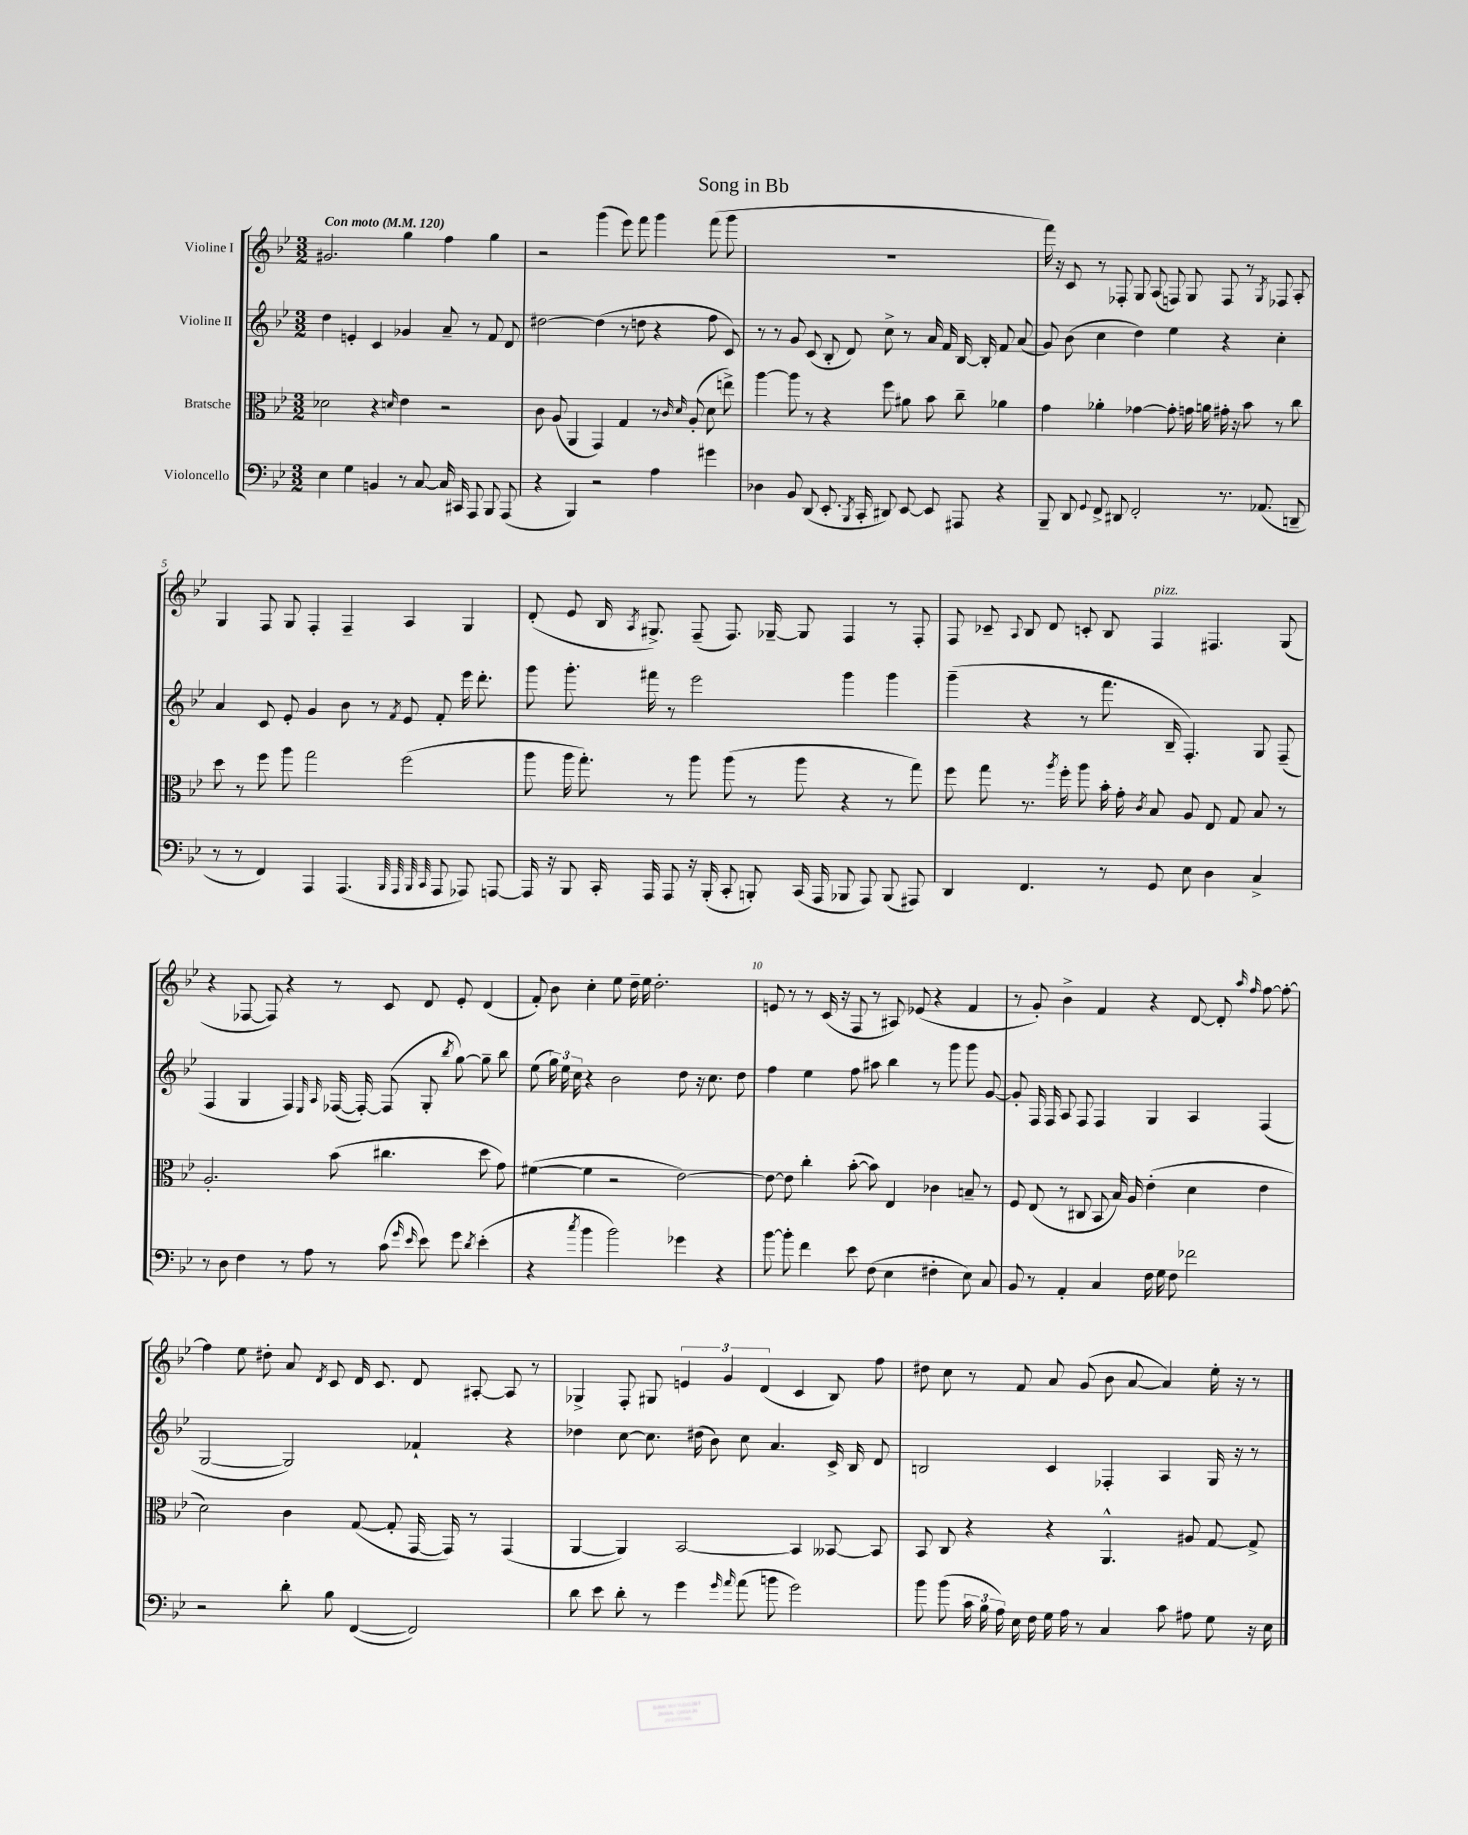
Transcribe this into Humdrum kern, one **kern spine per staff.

**kern	**kern	**kern	**kern
*part4	*part3	*part2	*part1
*staff4	*staff3	*staff2	*staff1
*I"Violoncello	*I"Bratsche	*I"Violine II	*I"Violine I
*clefF4	*clefC3	*clefG2	*clefG2
*k[b-e-]	*k[b-e-]	*k[b-e-]	*k[b-e-]
*M3/2	*M3/2	*M3/2	*M3/2
*MM120	*MM120	*MM120	*MM120
=1	=1	=1	=1
!	!	!	!LO:TX:a:B:t=Con moto
4E-\	2d-X\	4dd\	2.g#X/
4G\	.	4en'/	.
4BBn/	4r	4c/	.
.	16qqdn/	.	.
8r	4e-\	4g-X/	4gg\
[8C/	.	.	.
16C/]	2r	8a~/	4ff\
16CC#X/	.	.	.
8AAA/	.	8r	.
8BBB-/	.	8f/	4gg\
(8AAA/	.	8d/	.
=2	=2	=2	=2
4r	8c\	[2dd#X\	2r
.	(8A/	.	.
4BBB-/)	4AA/	.	.
2r	4GG/)	(4dd#\]	(4ggg\
.	4G/	8r	8eee-\)
.	.	8ddn\	8fff\
4A\	8r	4r	4ggg\
.	16qqc/	.	.
.	16qqd/	.	.
.	(8A'/	.	.
4g#X\	8d\	8ff\	(8fff\
.	8een^\)	8c/)	8ggg\
=3	=3	=3	=3
4D-X\	[4aa\	8r	1.r
.	.	8r	.
8BB-/	8aa\]	8g/	.
(8DD/	8r	(8c/	.
8.EE-'/	4r	8B-'/	.
.	.	8d/)	.
8qBBB-/	.	.	.
16CC'/	.	.	.
8DD#X/)	8ff\	8cc^\	.
[8EE-/	8a#X\	8r	.
8EE-/]	8b-\	16a/	.
.	.	16f/	.
8AAA#X/	8cc~\	[16B-/	.
.	.	16B-'/]	.
4r	4a-X\	8f/	.
.	.	(8a/	.
=4	=4	=4	=4
8BBB-~/	4g\	8g/)	16fff\)
.	.	.	16r
8DD/	.	(8b-\	8c/
8qqGG/	.	.	.
8FF^/	4a-X'\	4cc\	8r
8DD#X/	.	.	8F-X'/
2FF'/	[4g-X\	4dd\)	8G/
.	.	.	(8A/
.	8g-'\]	4ee-\	8Fn/)
.	16gn\	.	8G/
.	16an\	.	.
8.r	16g#X'\	4r	8F/
.	16r	.	.
.	8b-\	.	8r
(8.AA-X/	.	.	.
.	.	.	8qG/
.	8r	4cc'\	8F-X/
8DDn~/	8cc\	.	8A'/
!!LO:LB:g=z
=5	=5	=5	=5
8r	8dd\	4a/	4G/
8r	8r	.	.
4FF/)	8ff\	8c/	8F/
.	8aa\	8e-'/	8G/
4AAA/	2gg\	4g/	4F'/
(4.AAA/	.	8b-\	4F~/
.	.	8r	.
.	.	8qf/	.
.	(2ff\	8e-/	4A/
32qqBBB-/	.	.	.
32qqAAA/	.	.	.
32qqBBB-/	.	.	.
32qqCC/	.	.	.
8AAA/	.	8f'/	.
8AAA-X/)	.	16eee-\	4G/
.	.	8.ddd'\	.
[8AAAn/	.	.	.
=6	=6	=6	=6
16AAA/]	8aa\	8ggg\	(8d'/
16r	.	.	.
8BBB-/	16aa\	8.ggg'\	8e-/
.	8.gg'\)	.	.
16CC'/	.	.	16B-/
.	.	.	8qA/
16AAA/	.	16fff#X\	8.G#X^/)
8AAA/	8r	8r	.
16r	8aa\	2eee-\	(8F~/
(16BBB-'/	.	.	.
8CC'/	(8aa\	.	8.F/)
8BBBn'/)	8r	.	.
.	.	.	[16G-X~/
(16CC/	8aa\	.	8G-/]
16AAA/	.	.	.
8BBB-X/	4r	4ggg\	4F/
8AAA/)	.	.	.
(8BBB-/	8r	4ggg\	8r
8AAA#X/)	8gg\)	.	8F'/
=7	=7	=7	=7
4DD/	8ff\	(4ggg~\	8F/
.	8gg\	.	8c-X~/
.	.	.	8qqA/
4.FF/	8.r	4r	8B-/
.	.	.	8d/
.	8qaa/	.	.
.	16ff'\	.	.
.	8aa\	8r	8cn'/
8r	16b-'\	8.fff\	8B-/
.	16g'\	.	.
.	8qc/	.	.
!	!	!	!LO:TX:a:i:t=pizz.
8GG/	8B-/	.	4F/
.	.	16B-~/	.
8E-\	8A/	4.F'/)	.
4D\	8E-/	.	4.F#X/
.	8G/	.	.
4C^/	8B-/	8G/	.
.	8r	(8F~/	(8G/
!!LO:LB:g=z
=8	=8	=8	=8
8r	2.A'/	4F/	4r
8D\	.	.	.
4F\	.	4G/	[8F-X/
.	.	.	8F-/])
8r	.	4F/)	4r
8A\	.	.	.
.	.	16qqE-/	.
.	.	16qqA/	.
8r	(8b-\	([16F-X/	8r
.	.	16F-'/_)	.
(8c\	4.cc#X\	(8F-/]	8c/
16qqg/	.	.	.
16qqe-/	.	.	.
8e-\)	.	8G'/	8d/
.	.	8qbb-/	.
8g\	.	[8gg\)	8e-'/
8qd/	.	.	.
(4e-'\	8dd\	8gg~\]	(4d/
.	8g\)	8bb-\	.
=9	=9	=9	=9
4r	([4f#X\	(8ee-\	8f'/)
.	.	24gg\)	8b-\
.	.	24ee-\	.
.	.	24cc\	.
8qcc/	.	.	.
4b-\	4f#\]	4r	4cc'\
2b-\)	2r	2b-\	8ee-\
.	.	.	16dd~\
.	.	.	16ee-\
.	.	.	2.dd'\
4g-X\	[2e-\)	8dd\	.
.	.	16r	.
.	.	8.cc\	.
4r	.	.	.
.	.	8dd\	.
=10	=10	=10	=10
[8b-\	8e-\_	4ff\	8en/
8b-'\]	8e-\]	.	8r
4f\	4cc'\	4ee-\	8r
.	.	.	(16c/
.	.	.	16r
8e-\	([8b-'\	8ff\	8F/
(8F\	8b-\])	8aa#X\	8r
4E-\	4E-/	4bb-\	8A#X/)
.	.	.	(8e-X/
4F#X'\	4c-X\	8r	4r
.	.	8ggg\	.
8E-\)	8Bn~/	8ggg\	4f/
8C/	8r	[8g/	.
=11	=11	=11	=11
8BB-/	8F/	8g'/]	8r
8r	(8E-/	16F/	8g'/)
.	.	16F/	.
4AA'/	8r	8A/	4b-^\
.	8C#X/	8F/	.
4C/	8BB-/	4F/	4f/
.	16B-/)	.	.
.	16A/	.	.
16F\	(4e-'\	4G/	4r
16G\	.	.	.
8F\	.	.	.
2f-X\	4d\	4A/	[8d/
.	.	.	8d'/]
.	.	.	16qqaa/
.	.	.	16qqff/
.	4e-\	(4F/	[8ff\
.	.	.	8ff'\_
!!LO:LB:g=z
=12	=12	=12	=12
2r	2d\)	[2G/	4ff\]
.	.	.	8ee-\
.	.	.	8dd#X'\
8d'\	4c\	2G/])	8a/
.	.	.	8qd/
8B-\	.	.	8c/
([4FF/	([8G/	.	16d/
.	.	.	8.c/
.	8G'/]	.	.
2FF/])	[16GG/	4f-X`/	8d/
.	16GG/])	.	.
.	8r	.	[8A#X'/
.	(4GG/	4r	8A#/]
.	.	.	8r
=13	=13	=13	=13
8d\	[4AA/	4dd-X\	4G-X^/
8e-\	.	.	.
8d'\	4AA/])	[8cc\	8F'/
8r	.	8.cc\]	8G#X/
4g\	[2BB-/	.	6en/
.	.	(16dd#X\	.
.	.	8b-\)	.
.	.	.	6g/
16qqg/	.	.	.
16qqa/	.	.	.
(8a\	.	8cc\	.
.	.	.	(6d/
8bn\	.	4.a/	.
2g\)	4BB-/]	.	4c/
.	[8BB--X/	16c^/	8B-/)
.	.	16B-/	.
.	8BB--/]	8d/	8ff\
=14	=14	=14	=14
8b-\	8BB-/	2Bn/	8dd#X\
(8b-\	8C/	.	8cc\
24c\	4r	.	8r
24B-\	.	.	.
24A\)	.	.	.
16E-\	.	.	8f/
16F\	.	.	.
16G\	4r	4c/	8a/
16A\	.	.	.
8r	.	.	(8g/
4C/	4.AA^^/	4F-X'/	8b-\
.	.	.	[8a/
8c\	.	4A/	4a/])
8A#X\	8A#X/	.	.
8G\	[8G/	16G/	16ee-'\
.	.	16r	16r
16r	8G^/]	8r	8r
16E-\	.	.	.
==	==	==	==
*-	*-	*-	*-
